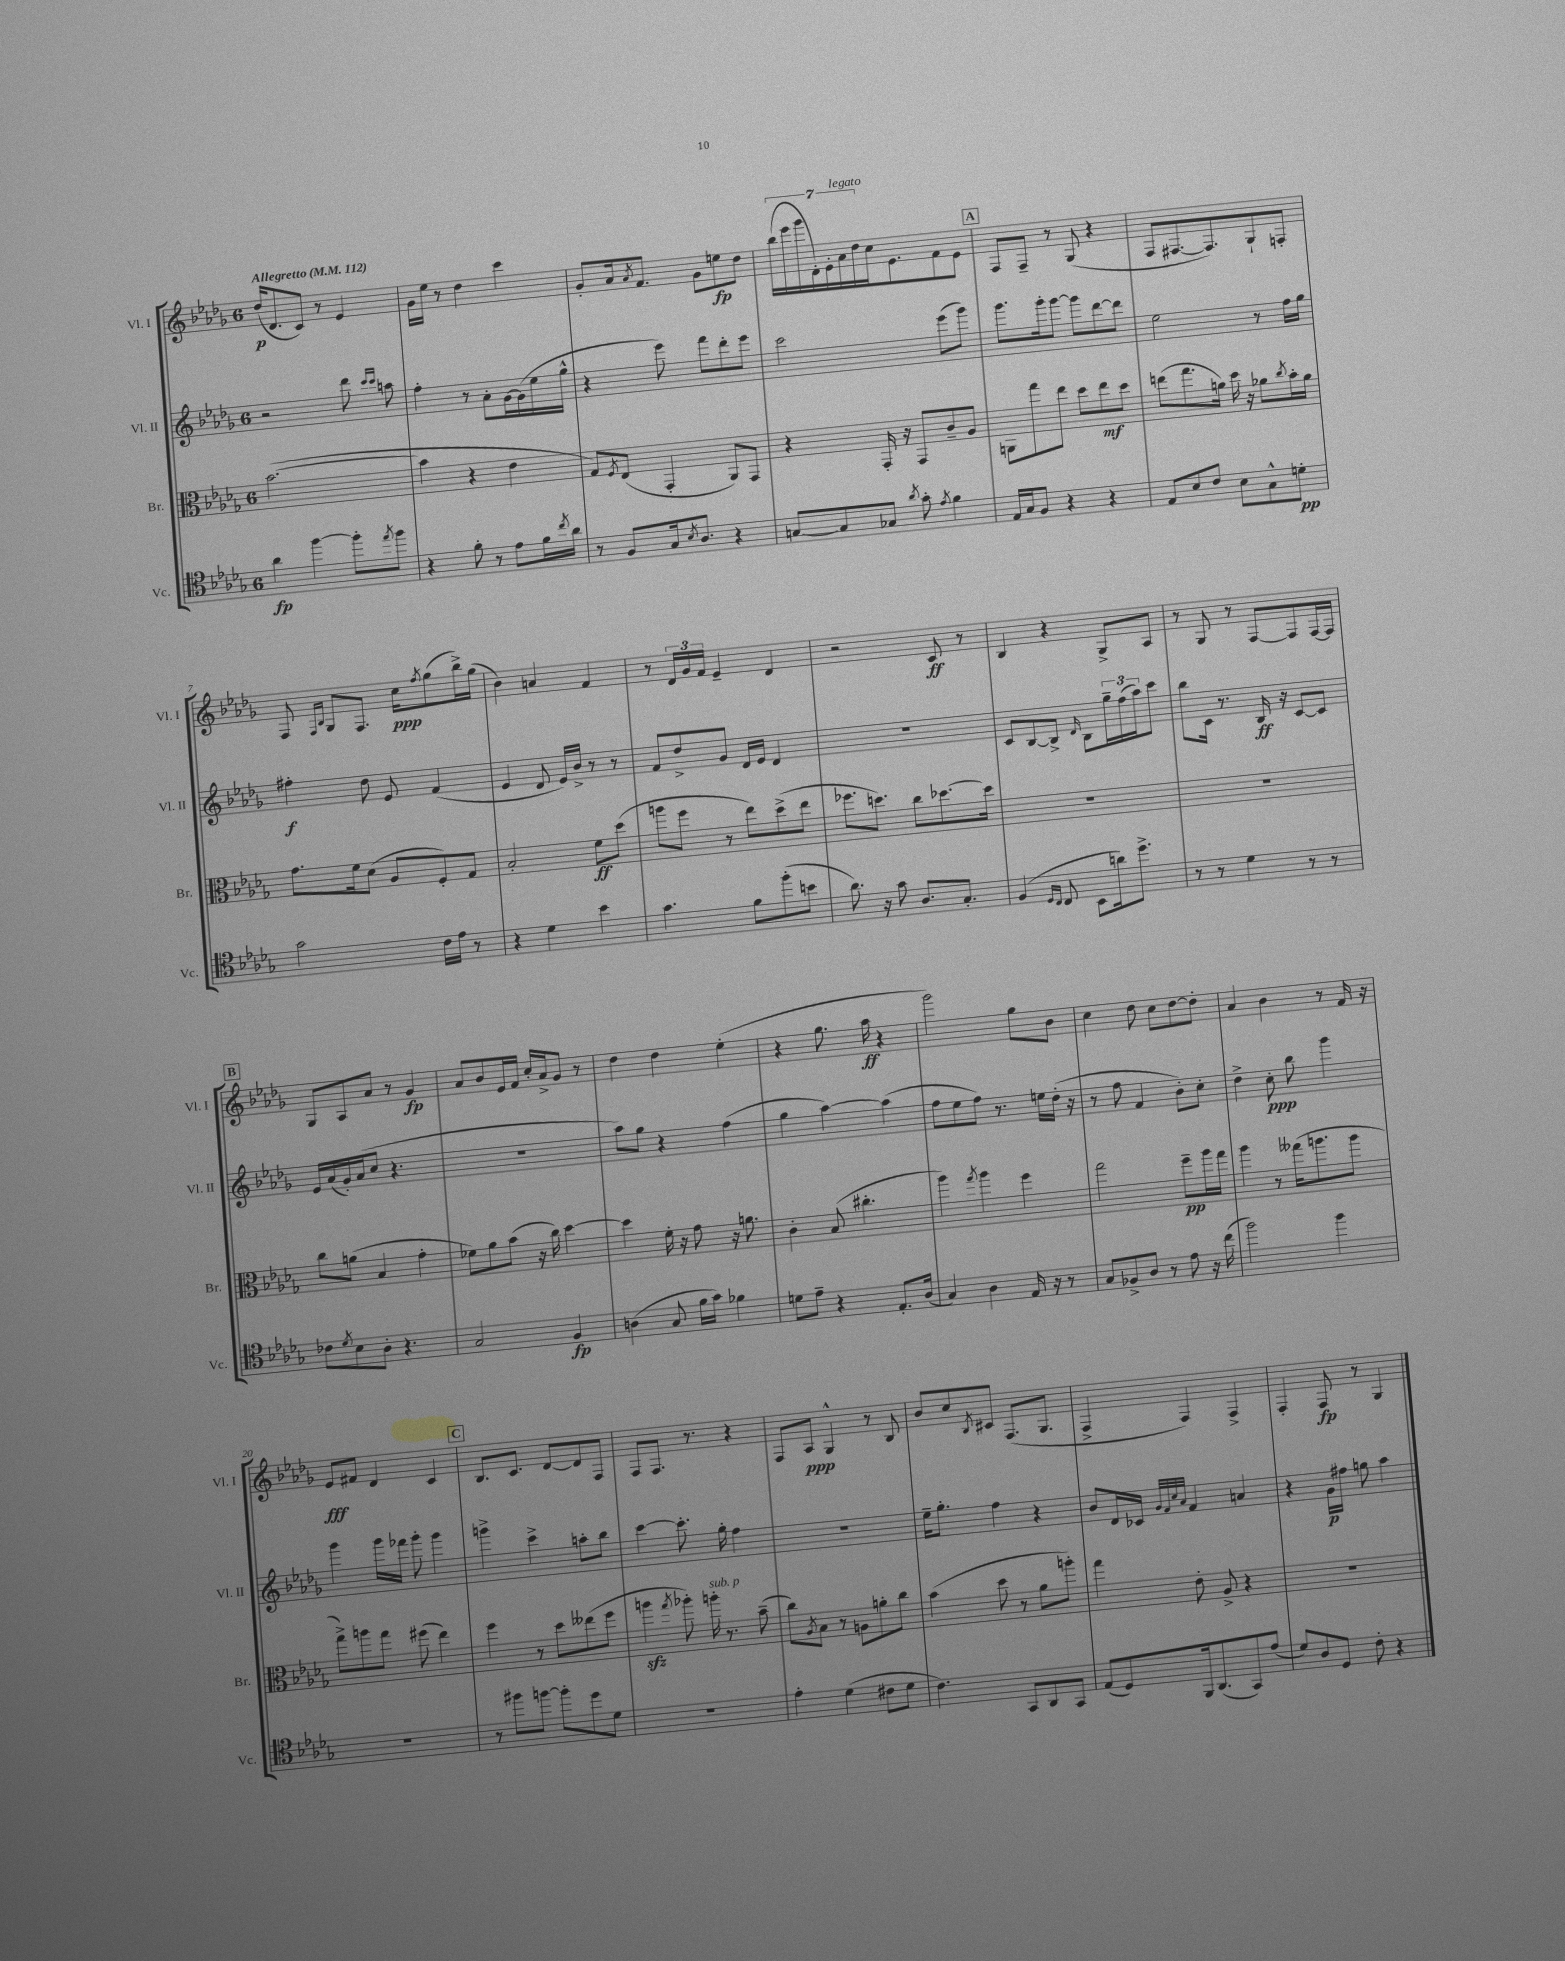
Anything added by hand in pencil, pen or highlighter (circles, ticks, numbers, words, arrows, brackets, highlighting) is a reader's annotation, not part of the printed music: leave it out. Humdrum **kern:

**kern	**dynam	**kern	**dynam	**kern	**dynam	**kern	**dynam
*part4	*part4	*part3	*part3	*part2	*part2	*part1	*part1
*staff4	*staff4	*staff3	*staff3	*staff2	*staff2	*staff1	*staff1
*I"Vc.	*	*I"Br.	*	*I"Vl. II	*	*I"Vl. I	*
*I'Vc.	*	*I'Br.	*	*I'Vl. II	*	*I'Vl. I	*
*clefC4	*	*clefC3	*	*clefG2	*	*clefG2	*
*k[b-e-a-d-g-]	*	*k[b-e-a-d-g-]	*	*k[b-e-a-d-g-]	*	*k[b-e-a-d-g-]	*
*M6/8	*	*M6/8	*	*M6/8	*	*M6/8	*
*MM112	*	*MM112	*	*MM112	*	*MM112	*
=1	=1	=1	=1	=1	=1	=1	=1
!	!	!	!	!	!	!LO:TX:a:B:t=Allegretto	!
4a-\	fp	([2.b-\	.	2r	.	(16dd-/KL	p
.	.	.	.	.	.	8.d-/	.
[4ff\	.	.	.	.	.	8c/J)	.
.	.	.	.	.	.	8r	.
8ff'\L]	.	.	.	8ddd-\	.	4e-/	.
.	.	.	.	16qqccc/LL	.	.	.
8qee-/	.	.	.	16qqccc/JJ	.	.	.
8ff\J	.	.	.	8aan\	.	.	.
=2	=2	=2	=2	=2	=2	=2	=2
4r	.	4b-\]	.	4ff'\	.	16g-\LL	.
.	.	.	.	.	.	16ee-\JJ	.
.	.	.	.	.	.	8r	.
8f'\	.	4r	.	8r	.	4dd-\	.
8r	.	.	.	8a-'\L	.	.	.
8e-\L	.	4e-\	.	[16g-\L	.	4ccc\	.
.	.	.	.	(16g-\]	.	.	.
16f\L	.	.	.	16ee-\	.	.	.
8qcc/	.	.	.	.	.	.	.
16a-\JJ	.	.	.	16gg-^^\JJ	.	.	.
=3	=3	=3	=3	=3	=3	=3	=3
8r	.	8G-/L)	.	4r	.	8g-'/L	.
.	.	8qF/	.	.	.	.	.
8F/L	.	(8E-/J	.	.	.	16a-/k	.
.	.	.	.	.	.	8qa-/	.
.	.	.	.	.	.	8.f/J	.
16G-/k	.	4GG-'/	.	8eee-\)	.	.	.
8qB-/	.	.	.	.	.	.	.
8.A-/J	.	.	.	.	.	.	.
.	.	.	.	8fff\L	.	8g-\L	.
4r	.	8AA-/L)	.	8ddd-'\	.	8een\	fp
.	.	8GG-/J	.	8eee-\J	.	8dd-\J	.
=4	=4	=4	=4	=4	=4	=4	=4
[8Gn/L	.	4r	.	2ccc\	.	(28bb-\LL	.
.	.	.	.	.	.	28eee-\	.
.	.	.	.	.	.	28ggg-\	.
.	.	.	.	.	.	28d-'\)	.
8G/]	.	.	.	.	.	.	.
.	.	.	.	.	.	28e-'\	.
!	!	!	!	!	!	!LO:TX:a:i:t=legato	!
.	.	.	.	.	.	28a-\	.
.	.	.	.	.	.	28dd-\	.
8G-X/J	.	16GG-'/	.	.	.	16cc\J	.
.	.	16r	.	.	.	8.e-\	.
8qa-/	.	.	.	.	.	.	.
8g-'\	.	8GG-/L	.	.	.	.	.
8qe-/	.	.	.	.	.	.	.
4f\	.	8c~/	.	(8eee-\L	.	8f\	.
.	.	8A-/J	.	8ggg-\J)	.	8e-\J	.
!!LO:REH:place=s1:t=A
=5	=5	=5	=5	=5	=5	=5	=5
16E-/LL	.	8AAn\L	.	8.ggg-\L	.	8F/L	.
16G-/J	.	.	.	.	.	.	.
8F/J	.	8gg-\	.	.	.	8F~/J	.
.	.	.	.	16ggg-'\k	.	.	.
4r	.	8ee-\J	.	[8ggg-\J	.	8r	.
.	.	8dd-\L	.	8ggg-\L]	.	(8G-/	.
4r	.	8ee-\	mf	[8ddd-\	.	4r	.
.	.	8dd-\J	.	8ddd-\J]	.	.	.
=6	=6	=6	=6	=6	=6	=6	=6
8E-/L	.	(8een\L	.	2ee-\	.	8F/L	.
8B-/	.	8.gg-\	.	.	.	[8.F#X/	.
8c/J	.	.	.	.	.	.	.
.	.	16an\Jk)	.	.	.	8.F#/])	.
8B-\L	.	16dd-\	.	.	.	.	.
.	.	16r	.	.	.	.	.
8G-^^\	.	8a-X\L	.	8r	.	8G-`/	.
.	.	8qcc/	.	.	.	.	.
8dn'\J	pp	16b-'\L	.	16ff\LL	.	8Fn'/J	.
.	.	16a-\JJ	.	16gg-\JJ	.	.	.
!!LO:LB:g=z
=7	=7	=7	=7	=7	=7	=7	=7
2g-\	.	8.g-\L	.	4ff#X'\	f	8F/	.
.	.	.	.	.	.	16qqF/LL	.
.	.	.	.	.	.	16qqB-/JJ	.
.	.	.	.	.	.	8G-/L	.
.	.	16f\k	.	.	.	.	.
.	.	(8d-\J	.	8dd-\	.	8.F/J	.
.	.	8A-/L	.	8e-/	.	.	.
.	.	.	.	.	.	16cc\KL	ppp
.	.	.	.	.	.	8qff/	.
16c\LL	.	8F'/)	.	(4f/	.	(8gg-\	.
16e-\JJ	.	.	.	.	.	.	.
8r	.	8G-/J	.	.	.	16bb-^\L)	.
.	.	.	.	.	.	(16gg-\JJ	.
=8	=8	=8	=8	=8	=8	=8	=8
4r	.	2B-'/	.	4e-/	.	4b-\)	.
4d-\	.	.	.	8d-/	.	4an/	.
.	.	.	.	16e-/LL)	.	.	.
.	.	.	.	16b-^/JJ	.	.	.
4b-\	.	8f\L	ff	8r	.	4f/	.
.	.	(8dd-\J	.	8r	.	.	.
=9	=9	=9	=9	=9	=9	=9	=9
4.g-\	.	8aan\L	.	8f/L	.	8r	.
.	.	8ff\J	.	8dd-^/	.	24d-/LL	.
.	.	.	.	.	.	24g-/	.
.	.	.	.	.	.	24f/JJ	.
.	.	8r	.	8g-/J	.	4e-~/	.
8f\L	.	8ee-\L)	.	16d-/LL	.	.	.
.	.	.	.	16e-/JJ	.	.	.
(8ff'\	.	(8dd-^\	.	4d-/	.	4d-/	.
8bn\J	.	8ee-\J	.	.	.	.	.
=10	=10	=10	=10	=10	=10	=10	=10
8.a-\)	.	8.ff-X\L	.	2.r	.	2r	.
16r	.	8.ddn\J)	.	.	.	.	.
8g-\	.	.	.	.	.	.	.
8.A-/L	.	8cc\L	.	.	.	.	.
.	.	[8.dd-X\	.	.	.	8c/	ff
8.G-'/J	.	.	.	.	.	.	.
.	.	.	.	.	.	8r	.
.	.	16dd-\Jk]	.	.	.	.	.
=11	=11	=11	=11	=11	=11	=11	=11
(4F/	.	2.r	.	8c/L	.	4B-/	.
.	.	.	.	[8B-/	.	.	.
16qqD-/LL	.	.	.	.	.	.	.
16qqC/JJ	.	.	.	.	.	.	.
8C/	.	.	.	8B-^/J]	.	4r	.
.	.	.	.	16qqd-/	.	.	.
8BB-\L	.	.	.	8B-\L	.	.	.
16an\k)	.	.	.	24gg-~\L	.	8G-^/L	.
.	.	.	.	(24ff\	.	.	.
8.dd-^\J	.	.	.	.	.	.	.
.	.	.	.	24aa-\J)	.	.	.
.	.	.	.	8ccc\J	.	8A-/J	.
=12	=12	=12	=12	=12	=12	=12	=12
8r	.	2.r	.	8bb-\L	.	8r	.
8r	.	.	.	16c\Jk	.	8G-/	.
.	.	.	.	8.r	.	.	.
4d-\	.	.	.	.	.	8r	.
.	.	.	.	16B-/	ff	[8F/L	.
.	.	.	.	16r	.	.	.
8r	.	.	.	[8c/L	.	8F/]	.
8r	.	.	.	8c/J]	.	[16F/L	.
.	.	.	.	.	.	16F/JJ]	.
!!LO:LB:g=z
!!LO:REH:place=s1:t=B
=13	=13	=13	=13	=13	=13	=13	=13
8c-X\L	.	8cc\L	.	16e-/LL	.	8G-/L	.
.	.	.	.	(16a-/	.	.	.
8qd-/	.	.	.	.	.	.	.
8B-\	.	(8an\J	.	16g-'/)	.	8A-/	.
.	.	.	.	(16a-/J	.	.	.
8A-'\J	.	4B-/	.	8cc/J	.	8a-/J	.
4.r	.	.	.	4.r	.	8r	.
.	.	4g-'\	.	.	.	4g-/	fp
=14	=14	=14	=14	=14	=14	=14	=14
2G-/	.	8f-X\L)	.	2.r	.	8a-/L	.
.	.	8a-\	.	.	.	8b-/	.
.	.	(8b-\J	.	.	.	16e-/L	.
.	.	.	.	.	.	16f/JJ	.
.	.	16r	.	.	.	16cc'/LL	.
.	.	16cc\)	.	.	.	16a-^/J	.
4F/	fp	[4dd-\	.	.	.	8g-/J	.
.	.	.	.	.	.	8r	.
=15	=15	=15	=15	=15	=15	=15	=15
(4An\	.	4dd-\]	.	8aa-\L)	.	4dd-\	.
.	.	.	.	8gg-\J	.	.	.
8G-/	.	16f'\	.	4r	.	4dd-\	.
.	.	16r	.	.	.	.	.
16f\LL	.	8g-\	.	.	.	.	.
16g-\JJ)	.	.	.	.	.	.	.
4f-X\	.	16r	.	(4ff\	.	(4ee-'\	.
.	.	8.an\	.	.	.	.	.
=16	=16	=16	=16	=16	=16	=16	=16
8dn\L	.	4c'\	.	4gg-\	.	4r	.
8e-~\J	.	.	.	.	.	.	.
4r	.	(8B-/	.	[4aa-\)	.	8.gg-\	.
.	.	4.cc#X'\	.	.	.	.	.
.	.	.	.	.	.	16aa-\	ff
8.E-'/L	.	.	.	(4aa-\]	.	4r	.
(16A-/Jk	.	.	.	.	.	.	.
=17	=17	=17	=17	=17	=17	=17	=17
4G-/)	.	4aa-\)	.	8ff\L	.	2ggg-\)	.
.	.	.	.	8ee-\	.	.	.
.	.	8qgg-/	.	.	.	.	.
4A-\	.	4aa-\	.	8ff\J)	.	.	.
.	.	.	.	8.r	.	.	.
16E-/	.	4ff\	.	.	.	8gg-\L	.
16r	.	.	.	16een\LL	.	.	.
8r	.	.	.	(16dd-'\JJ	.	8b-\J	.
.	.	.	.	16r	.	.	.
=18	=18	=18	=18	=18	=18	=18	=18
8G-/L	.	2gg-\	.	8r	.	4cc\	.
8F-X^/	.	.	.	8ff\	.	.	.
8A-/J	.	.	.	4f/	.	8dd-\	.
8r	.	.	.	.	.	8cc\L	.
8e-\	.	8ff~\L	pp	8b-'\L)	.	[8dd-\	.
16r	.	16aa-\L	.	8cc'\J	.	8dd-'\J]	.
(16cc\	.	16gg-\JJ	.	.	.	.	.
=19	=19	=19	=19	=19	=19	=19	=19
2ff\)	.	4aa-\	.	4dd-^\	.	4a-/	.
.	.	8r	.	8cc'\	ppp	4b-\	.
.	.	(16gg--X\KL	.	8bb-\	.	.	.
.	.	8.aan\	.	.	.	.	.
4ff\	.	.	.	4ggg-\	.	8r	.
.	.	8aa\J	.	.	.	16f/	.
.	.	.	.	.	.	16r	.
!!LO:LB:g=z
=20	=20	=20	=20	=20	=20	=20	=20
2.r	.	8gg-^\L)	.	4ggg-\	.	8e-/L	fff
.	.	8aan\	.	.	.	8f#X/J	.
.	.	8gg-\J	.	16ggg-\LL	.	4d-/	.
.	.	.	.	16fff-X\JJ	.	.	.
.	.	(8ff#X\	.	8ggg-'\	.	.	.
.	.	4ee-\)	.	4ggg-\	.	4c/	.
!!LO:REH:place=s1:t=C
=21	=21	=21	=21	=21	=21	=21	=21
8r	.	4ff\	.	4gggn^\	.	8.B-/L	.
8ff#X\L	.	.	.	.	.	.	.
.	.	.	.	.	.	8.c/J	.
[8ffn\J	.	8r	.	4ccc^\	.	.	.
8ff'\L]	.	8dd-\L	.	.	.	[8d-/L	.
8dd-\	.	(8ee--X\	.	8aan'\L	.	8d-/]	.
8d-\J	.	8ff\J	.	8bb-\J	.	8F/J	.
=22	=22	=22	=22	=22	=22	=22	=22
2.r	.	4aanzz\	.	[4ccc\	.	8F/L	.
.	.	.	.	.	.	8.F/J	.
.	.	8qgg-/	.	.	.	.	.
.	.	8aa-X'\)	.	8.ccc'\]	.	.	.
.	.	.	.	.	.	8.r	.
!	!	!LO:TX:a:i:t=sub. p	!	!	!	!	!
.	.	16aan'\	.	.	.	.	.
.	.	8.r	.	16gg-'\	.	.	.
.	.	.	.	4ff\	.	4r	.
.	.	(8b-~\	.	.	.	.	.
=23	=23	=23	=23	=23	=23	=23	=23
4e-'\	.	8cc\L)	.	2.r	.	8F/L	.
.	.	8qA-/	.	.	.	.	.
.	.	8B-\J	.	.	.	8A-/J	ppp
(4d-\	.	8r	.	.	.	4G-^^/	.
.	.	8An\L	.	.	.	.	.
8c#X\L	.	8an'\	.	.	.	8r	.
8d-\J	.	8cc\J	.	.	.	8B-/	.
=24	=24	=24	=24	=24	=24	=24	=24
4.c\)	.	(4b-\	.	16ee-~\KL	.	8b-/L	.
.	.	.	.	8.gg-'\J	.	.	.
.	.	.	.	.	.	8cc/	.
.	.	.	.	.	.	8qB-/	.
.	.	8dd-\	.	4ff\	.	8c#X/J	.
8GG-/L	.	8r	.	.	.	(8.F/L	.
8AA-/	.	8a-\L	.	4r	.	.	.
.	.	.	.	.	.	8.G-/J	.
8GG-/J	.	8aan'\J)	.	.	.	.	.
=25	=25	=25	=25	=25	=25	=25	=25
(8E-/L	.	4gg-\	.	8b-/L	.	4F^/	.
8D-/)	.	.	.	16d-/L	.	.	.
.	.	.	.	16c-X/JJ	.	.	.
.	.	.	.	32qqg-/LLL	.	.	.
.	.	.	.	32qqf/	.	.	.
.	.	.	.	32qqcc/	.	.	.
.	.	.	.	32qqa-/JJJ	.	.	.
16FF/k	.	8e-'\	.	4f/	.	4F/)	.
(8.AA-/	.	.	.	.	.	.	.
.	.	8A-^/	.	.	.	.	.
8GG-/)	.	4r	.	4an/	.	4F^/	.
(8e-/J	.	.	.	.	.	.	.
=26	=26	=26	=26	=26	=26	=26	=26
8d-/L)	.	2.r	.	4r	.	4F'/	.
8A-/	.	.	.	.	.	.	.
8D-/J	.	.	.	16g-\LL	p	8F/	fp
.	.	.	.	16ff#X\JJ	.	.	.
8c'\	.	.	.	8ggn\	.	8r	.
4r	.	.	.	4aa-\	.	4G-/	.
==	==	==	==	==	==	==	==
*-	*-	*-	*-	*-	*-	*-	*-
